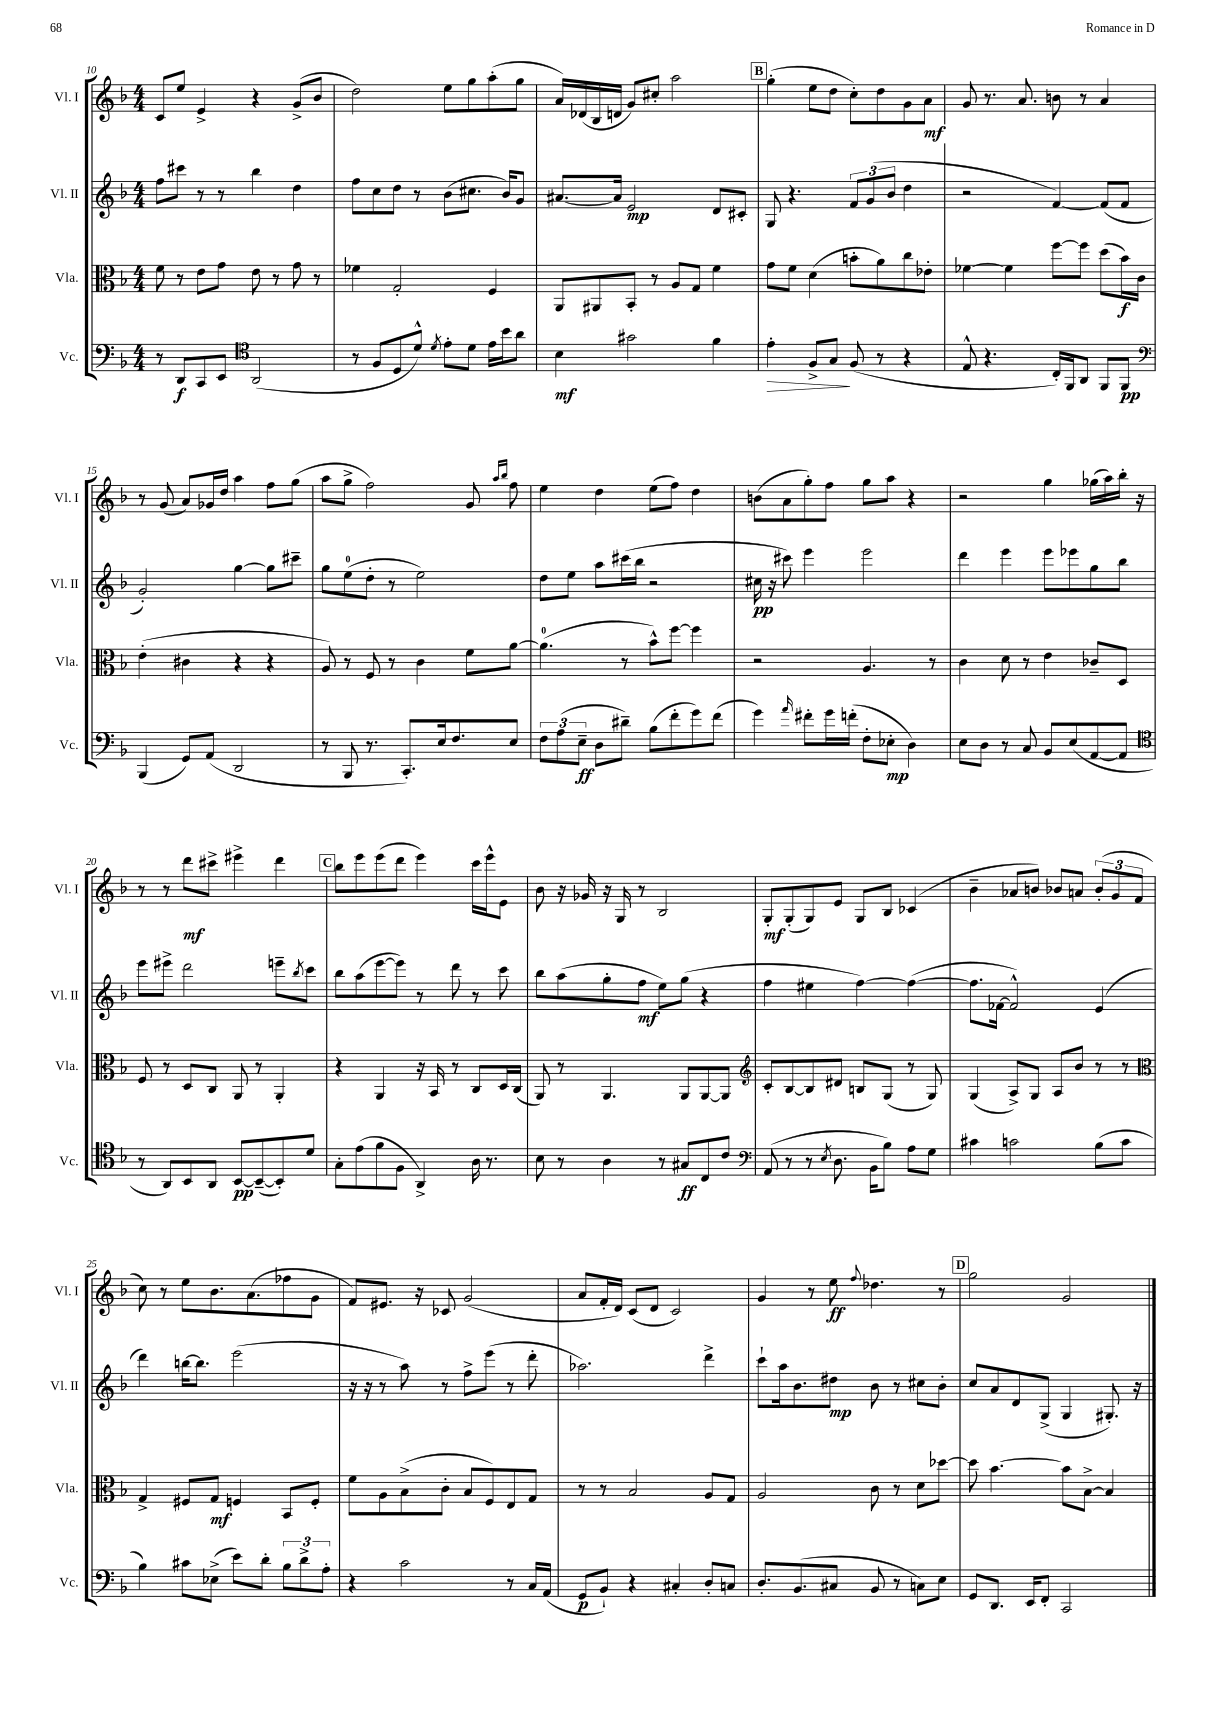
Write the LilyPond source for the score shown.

<<
\new StaffGroup <<
\new Staff = "s0" \with { instrumentName = "Vl. I" shortInstrumentName = "Vl. I" } {
    \clef treble \key f \major \numericTimeSignature \time 4/4
    c'8 e''8 e'4-> r4 g'8->( bes'8 |
    d''2) e''8 g''8 a''8-.( g''8 |
    a'16) des'16( bes16 d'16 g'8) cis''8-. a''2 |
    \mark \markup { \box "B" } g''4-.( e''8 d''8 c''8-.) d''8 g'8 a'8\mf |
    g'8 r8. a'8. b'8 r8 a'4 |
    r8 g'8( a'8) ges'16 d''16 a''4 f''8 g''8( |
    a''8 g''8-> f''2) g'8 \grace { a''16 bes''16 } f''8 |
    e''4 d''4 e''8( f''8) d''4 |
    b'8( a'8 g''8-.) f''8 g''8 a''8 r4 |
    r2 g''4 ges''16( a''16) bes''16-. r16 |
    r8 r8 d'''8\mf cis'''8-> eis'''4-> d'''4 |
    \mark \markup { \box "C" } bes''8 e'''8 e'''8( d'''8 e'''4) c'''16 e'''16-^ e'8 |
    bes'8 r16 ges'16 r16 g16 r8 bes2 |
    g8-.\mf g8-.( g8) e'8 g8 bes8 ces'4( |
    bes'4-- aes'8 b'8) bes'8 a'8 \tuplet 3/2 { bes'8-.( g'8 f'8 } |
    c''8) r8 e''8 bes'8. a'8.( fes''8 g'8 |
    f'8) eis'8. r16 ces'8 g'2( |
    a'8 f'16-. d'16) c'8( d'8 c'2) |
    g'4 r8 e''8\ff \appoggiatura { f''8 } des''4. r8 |
    \mark \markup { \box "D" } g''2 g'2 \bar "|." |
}
\new Staff = "s1" \with { instrumentName = "Vl. II" shortInstrumentName = "Vl. II" } {
    \clef treble \key f \major \numericTimeSignature \time 4/4
    f''8 cis'''8 r8 r8 bes''4 d''4 |
    f''8 c''8 d''8 r8 bes'8( cis''8. bes'16) g'8 |
    ais'8.~ ais'16 e'2\mp d'8 cis'8-. |
    \mark \markup { \box "B" } g8 r4. \tuplet 3/2 { f'8 g'8( bes'8 } d''4 |
    r2 f'4~) f'8( f'8 |
    g'2-.) g''4~ g''8 cis'''8-- |
    g''8 e''8-0( d''8-. r8 e''2) |
    d''8 e''8 a''8 cis'''16( bes''16 r2 |
    cis''16\pp r16 cis'''8) e'''4 e'''2 |
    d'''4 e'''4 e'''8 ees'''8 g''8 bes''8 |
    e'''8 eis'''8-> d'''2 e'''8-- \acciaccatura { bes''8 } c'''8 |
    \mark \markup { \box "C" } bes''8 a''8( e'''8~ e'''8) r8 d'''8 r8 c'''8 |
    bes''8 a''8( g''8-. f''8\mf e''8) g''8( r4 |
    f''4 eis''4 f''4~) f''4~( |
    f''8. fes'16~ fes'2-^) e'4( |
    d'''4) b''16~ b''8. e'''2( |
    r16 r16 r8 a''8) r8 f''8-> e'''8( r8 d'''8-. |
    aes''2.) d'''4-> |
    c'''8-! a''16 bes'8. dis''8\mp bes'8 r8 cis''8 bes'8-. |
    \mark \markup { \box "D" } c''8 a'8 d'8 g8->( g4 gis8.-.) r16 \bar "|." |
}
\new Staff = "s2" \with { instrumentName = "Vla." shortInstrumentName = "Vla." } {
    \clef alto \key f \major \numericTimeSignature \time 4/4
    f'8 r8 e'8 g'8 e'8 r8 g'8 r8 |
    fes'4 g2-. f4 |
    a,8 ais,8 bes,8-. r8 a8 g8 f'4 |
    \mark \markup { \box "B" } g'8 f'8 d'4( b'8-. a'8) c''8 ees'8-. |
    fes'4~ fes'4 f''8~ f''8 d''8( bes'16\f) c'16 |
    e'4-.( cis'4 r4 r4 |
    a8) r8 f8 r8 c'4 f'8 a'8~ |
    a'4.-0( r8 bes'8-^) f''8~ f''4 |
    r2 a4. r8 |
    c'4 d'8 r8 e'4 ces'8-- d8 |
    f8 r8 d8 c8 a,8 r8 a,4-. |
    \mark \markup { \box "C" } r4 a,4 r16 bes,16 r8 c8 d16 c16( |
    a,8) r8 a,4. a,8 a,8~ a,8 |
    \clef treble c'8-. bes8~ bes8 dis'8 b8 g8( r8 g8) |
    g4( a8->) g8 a8 bes'8 r8 r8 |
    \clef alto g4-> fis8 g8\mf f4 bes,8 f8-. |
    f'8 a8 bes8->( c'8-. bes8 f8) e8 g8 |
    r8 r8 bes2 a8 g8 |
    a2 c'8 r8 d'8 des''8~ |
    \mark \markup { \box "D" } des''8 bes'4.~ bes'8 bes8~-> bes4 \bar "|." |
}
\new Staff = "s3" \with { instrumentName = "Vc." shortInstrumentName = "Vc." } {
    \clef bass \key f \major \numericTimeSignature \time 4/4
    r8 d,8\f c,8 e,8 \clef tenor a,2( |
    r8 f8 d8 d'8-^) \acciaccatura { d'8 } e'8-. d'8 e'16 bes'16 a'8 |
    bes4\mf gis'2 f'4 |
    \mark \markup { \box "B" } e'4-.\> f8-> g8\! f8( r8 r4 |
    e8-^ r4. c16-.) f,16 a,8 f,8 f,8\pp |
    \clef bass bes,,4( g,8) a,8( d,2 |
    r8 bes,,8 r8. c,8.-.) e16 f8. e8 |
    \tuplet 3/2 { f8 a8( e8--\ff } d8 dis'8--) bes8( f'8-. g'8) f'8( |
    g'4) \grace { a'16 } fis'8-. g'16 f'16-.( f8-. ees8-.\mp d4) |
    e8 d8 r8 c8 bes,8 e8( a,8~ a,8 |
    \clef tenor r8 a,8) bes,8 a,8 bes,8~\pp bes,8~--( bes,8-.) d'8 |
    \mark \markup { \box "C" } g8-. e'8( f'8 f8 a,4->) a16 r8. |
    bes8 r8 a4 r8 gis8\ff c8 c'8 |
    \clef bass a,8( r8 r8 \acciaccatura { e8 } d8. bes,16 bes8) a8 g8 |
    cis'4 c'2 bes8( c'8 |
    bes4) cis'8 ees8->( e'8) d'8-. \tuplet 3/2 { bes8 d'8-> a8-. } |
    r4 c'2 r8 c16 a,16( |
    g,8\p bes,8-!) r4 cis4-. d8-. c8 |
    d8.-. bes,8.( cis8 bes,8 r8 c8) e8 |
    \mark \markup { \box "D" } g,8 d,8. e,16 f,8-. c,2 \bar "|." |
}
>>
>>
\layout { \context { \Score currentBarNumber = #10 } }
